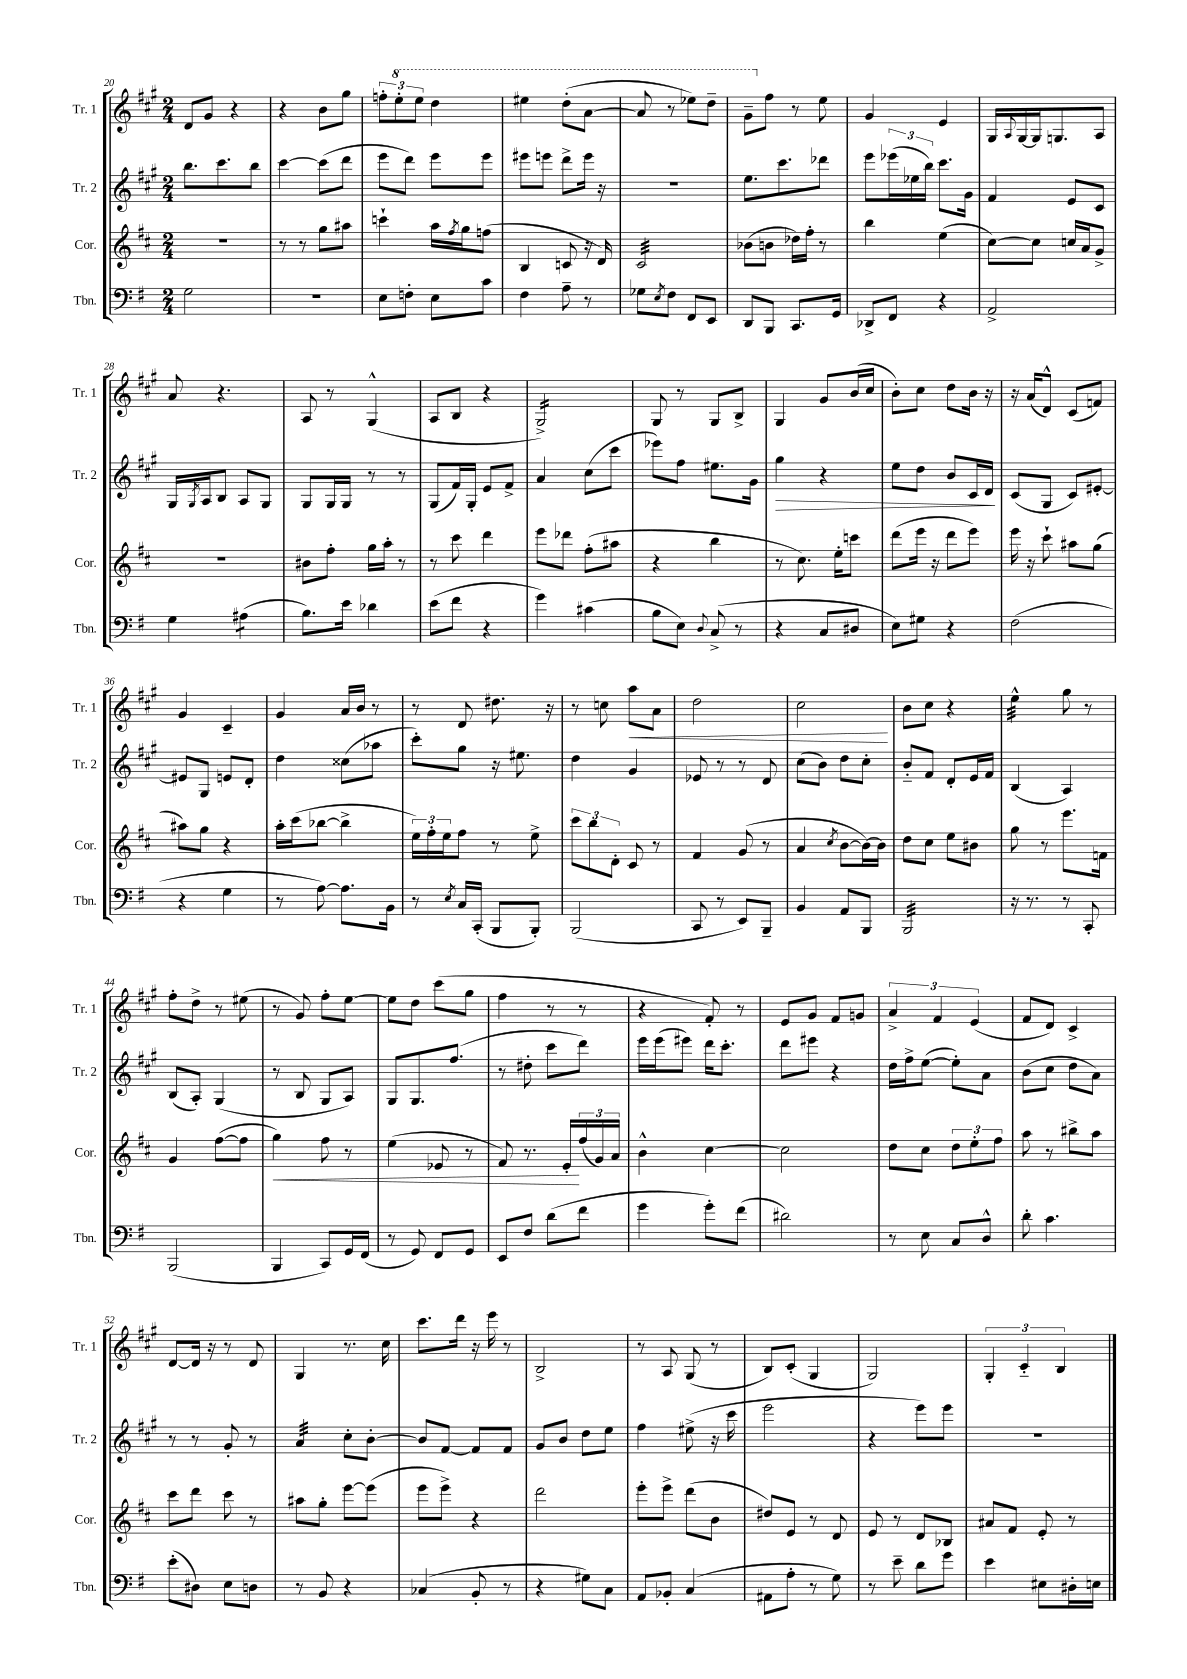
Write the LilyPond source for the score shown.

<<
\new StaffGroup <<
\new Staff = "s0" \with { instrumentName = "Tr. 1" shortInstrumentName = "Tr. 1" } {
    \clef treble \key a \major \numericTimeSignature \time 2/4
    d'8 gis'8 r4 |
    r4 b'8 gis''8 |
    \tuplet 3/2 { f''8-. \ottava #1 e'''8-. e'''8 } d'''4 |
    eis'''4 d'''8-.( a''8~ |
    a''8 r8 ees'''8) d'''8-- |
    gis''8-- \ottava #0 fis''8 r8 e''8 |
    gis'4 e'4 |
    gis16 \appoggiatura { a8 } gis16~ gis16 g8. a8 |
    a'8 r4. |
    a8 r8 gis4-^( |
    a8 b8 r4 |
    gis2:16->) |
    gis8 r8 gis8 b8-> |
    gis4 gis'8 b'16( cis''16 |
    b'8-.) cis''8 d''8 b'16 r16 |
    r16 a'16( d'8-^) cis'8( f'8) |
    gis'4 cis'4-- |
    gis'4 a'16 b'16 r8 |
    r8 d'8 dis''8. r16 |
    r8 c''8 a''8\< a'8 |
    d''2 |
    cis''2\! |
    b'8 cis''8 r4 |
    e''4:32-^ gis''8 r8 |
    fis''8-. d''8-> r8 eis''8( |
    r8 gis'8) fis''8-. e''8~ |
    e''8 d''8 cis'''8( gis''8 |
    fis''4 r8 r8 |
    r4 fis'8-.) r8 |
    e'8 gis'8 fis'8 g'8 |
    \tuplet 3/2 { a'4-> fis'4 e'4( } |
    fis'8 d'8) cis'4-> |
    d'8~ d'16 r16 r8 d'8 |
    gis4 r8. cis''16 |
    cis'''8. d'''16 r16 e'''16 r8 |
    b2-> |
    r8 a8 gis8( r8 |
    b8) cis'8-.( gis4 |
    gis2) |
    \tuplet 3/2 { gis4-. cis'4-_ b4 } \bar "|." |
}
\new Staff = "s1" \with { instrumentName = "Tr. 2" shortInstrumentName = "Tr. 2" } {
    \clef treble \key a \major \numericTimeSignature \time 2/4
    b''8. cis'''8. b''8 |
    cis'''4~ cis'''8( d'''8 |
    e'''8 d'''8) e'''8 e'''8 |
    eis'''8 e'''8 d'''8-> e'''16 r16 |
    R2 |
    e''8. cis'''8. des'''8 |
    e'''8 \tuplet 3/2 { ees'''16( ees''16 b''16) } cis'''8. gis'16 |
    fis'4 e'8 cis'8 |
    gis16 \acciaccatura { gis8 } a16 b8 a8 gis8 |
    gis8 gis16 gis16 r8 r8 |
    gis8( fis'16) gis16-. e'8 fis'8-> |
    a'4 cis''8( cis'''8 |
    ees'''8) fis''8 eis''8. gis'16 |
    gis''4\> r4 |
    e''8 d''8 b'8 cis'16 d'16\! |
    cis'8( gis8 cis'8) eis'8~-. |
    eis'8 gis8 e'8 d'8-. |
    d''4 cisis''8( aes''8 |
    cis'''8-.) gis''8 r16 eis''8. |
    d''4 gis'4 |
    ees'8 r8 r8 d'8 |
    cis''8( b'8) d''8 cis''8-. |
    b'8-_ fis'8 d'8-. e'16 fis'16 |
    b4( a4) |
    b8( a8-.) gis4( |
    r8 b8 gis8 a8) |
    gis8 gis8. fis''8.( |
    r8 dis''8-. cis'''8 d'''8) |
    e'''16 e'''16( eis'''8) d'''16 cis'''8.-. |
    d'''8 eis'''8 r4 |
    d''16 fis''16-> e''8~( e''8-.) a'8 |
    b'8( cis''8 d''8 a'8) |
    r8 r8 gis'8-. r8 |
    a'4:32 cis''8-. b'8~-. |
    b'8 fis'8~ fis'8 fis'8 |
    gis'8 b'8 d''8 e''8 |
    fis''4 eis''8->( r16 cis'''16 |
    e'''2 |
    r4 e'''8) e'''8 |
    R2 \bar "|." |
}
\new Staff = "s2" \with { instrumentName = "Cor." shortInstrumentName = "Cor." } {
    \clef treble \key d \major \numericTimeSignature \time 2/4
    R2 |
    r8 r8 g''8 ais''8 |
    c'''4-! a''16 \acciaccatura { fis''8 } g''16 f''8( |
    b4 c'8 r16 d'16) |
    cis'2:32 |
    bes'8( b'8 des''16) fis''16-. r8 |
    b''4 e''4( |
    cis''8~) cis''8 c''16 a'16 g'8-> |
    R2 |
    bis'8 fis''8-. g''16 a''16-. r8 |
    r8 cis'''8 d'''4 |
    e'''8 des'''8 fis''8-.( ais''8 |
    r4 b''4 |
    r8 cis''8.) e''16-. c'''8 |
    d'''8( e'''16 r16 d'''8 e'''8) |
    e'''16 r16 cis'''8-! ais''8 g''8( |
    ais''8) g''8 r4 |
    a''16-. cis'''16( bes''8~ bes''4-> |
    \tuplet 3/2 { e''16) fis''16-. e''16 } fis''8 r8 e''8-> |
    \tuplet 3/2 { cis'''8 b''8 d'8-. } cis'8 r8 |
    fis'4 g'8( r8 |
    a'4 \acciaccatura { cis''8 } b'8~ b'16~) b'16 |
    d''8 cis''8 e''8 bis'8 |
    g''8 r8 e'''8. f'16 |
    g'4 fis''8~( fis''8 |
    g''4\<) fis''8 r8 |
    e''4( ees'8 r8 |
    fis'8) r8. e'16-.\! \tuplet 3/2 { fis''16( g'16) a'16 } |
    b'4-^ cis''4~ |
    cis''2 |
    d''8 cis''8 \tuplet 3/2 { d''8 e''8-. fis''8 } |
    a''8 r8 bis''8-> a''8 |
    cis'''8 d'''8 cis'''8 r8 |
    ais''8 g''8-. e'''8~ e'''8( |
    e'''8 e'''8->) r4 |
    d'''2 |
    e'''8-. e'''8-> d'''8( b'8 |
    dis''8) e'8 r8 d'8 |
    e'8 r8 d'8 bes8 |
    ais'8 fis'8 e'8-. r8 \bar "|." |
}
\new Staff = "s3" \with { instrumentName = "Tbn." shortInstrumentName = "Tbn." } {
    \clef bass \key g \major \numericTimeSignature \time 2/4
    g2 |
    r2 |
    e8 f8-. e8 c'8 |
    fis4 a8-- r8 |
    ges8 \acciaccatura { e8 } fis8 fis,8 e,8 |
    d,8 b,,8 c,8. g,16 |
    des,8-> fis,8 r4 |
    a,2-> |
    g4 ais4:8( |
    b8.) e'16 des'4 |
    e'8( fis'8 r4 |
    g'4) cis'4( |
    b8 e8) \appoggiatura { d8 } c8->( r8 |
    r4 c8 dis8 |
    e8) gis8 r4 |
    fis2( |
    r4 g4 |
    r8 a8~) a8. b,16 |
    r8 \acciaccatura { e8 } c16 c,16-.( b,,8 b,,8-.) |
    b,,2( |
    c,8 r8 e,8) b,,8-- |
    b,4 a,8 b,,8 |
    b,,2:32 |
    r16 r8. r8 c,8-. |
    b,,2( |
    b,,4 c,8) g,16 fis,16( |
    r8 g,8) fis,8 g,8 |
    e,8 fis8 d'8( fis'8 |
    g'4 g'8-.) fis'8( |
    dis'2) |
    r8 e8 c8 d8-^ |
    d'8-. c'4. |
    e'8-.( dis8) e8 d8 |
    r8 b,8 r4 |
    ces4( b,8-. r8 |
    r4 gis8) c8 |
    a,8 bes,8-. c4( |
    ais,8 a8-. r8 g8) |
    r8 e'8-- d'8 g'8 |
    e'4 eis8 dis16-. e16 \bar "|." |
}
>>
>>
\layout { \context { \Score currentBarNumber = #20 } }
